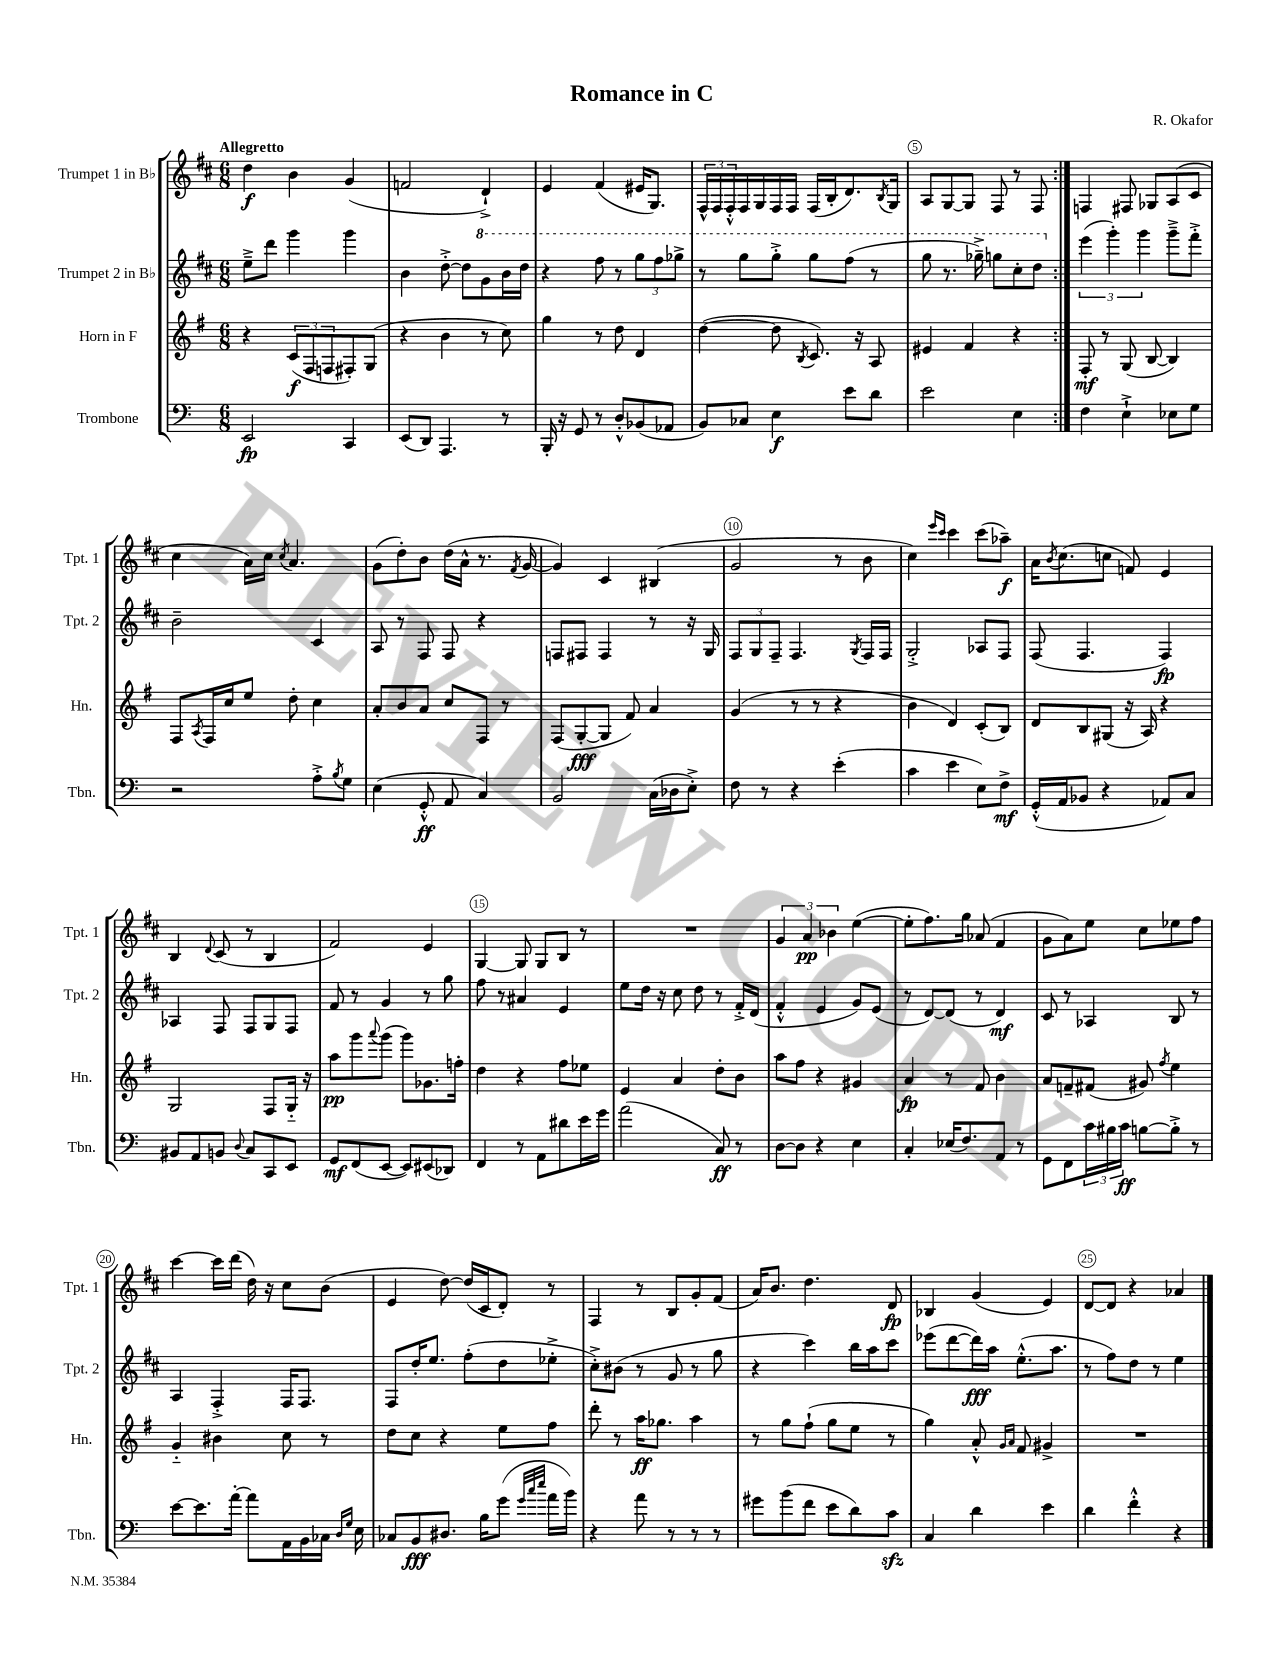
\header { title = "Romance in C" composer = "R. Okafor" }
<<
\new StaffGroup <<
\new Staff = "s0" \with { instrumentName = "Trumpet 1 in Bb" shortInstrumentName = "Tpt. 1" } {
    \clef treble \key d \major \numericTimeSignature \time 6/8 \tempo "Allegretto"
    \repeat volta 2 { d''4\f b'4 g'4( |
    f'2 d'4-!->) |
    e'4 fis'4( eis'16 g8.) |
    \tuplet 3/2 { fis16-^ fis16 fis16-.-^ } fis16 g16 fis16 fis16 fis16( b16-. d'8.) \acciaccatura { b8 } g16 |
    a8 g8~ g8 fis8 r8 fis8 | }
    f4 fis8 ges8 a8( cis'8 |
    cis''4 a'16) cis''16 \acciaccatura { cis''8 } a'4. |
    g'8( d''8-.) b'8 d''16( a'16-^ r8. \acciaccatura { fis'8 } g'16~ |
    g'4) cis'4 bis4( |
    g'2 r8 b'8 |
    cis''4) \grace { e'''16 cis'''16 } cis'''4 cis'''8( aes''8--\f) |
    a'16 \acciaccatura { b'8 } cis''8.( c''8 f'8) e'4 |
    b4 \appoggiatura { d'8 } cis'8( r8 b4 |
    fis'2) e'4 |
    g4~ g8 g8 b8 r8 |
    R2. |
    \tuplet 3/2 { g'4 a'4\pp bes'4 } e''4~( |
    e''8-. fis''8.) g''16 aes'8( fis'4 |
    g'8 a'8) e''8 cis''8 ees''8 fis''8 |
    cis'''4~ cis'''16 d'''16( d''16) r16 cis''8 b'8( |
    e'4 d''8~) d''16( cis'16 d'8-.) r8 |
    fis4 r8 b8 g'8-. fis'8( |
    a'16) b'8. d''4. d'8\fp |
    bes4 g'4( e'4) |
    d'8~ d'8 r4 aes'4 \bar "|." |
}
\new Staff = "s1" \with { instrumentName = "Trumpet 2 in Bb" shortInstrumentName = "Tpt. 2" } {
    \clef treble \key d \major \numericTimeSignature \time 6/8
    \repeat volta 2 { e''8---> d'''8 g'''4 g'''4 |
    b'4 d''8~-.-> d''8 \ottava #1 g''8 b''16 d'''16 |
    r4 fis'''8 r8 \tuplet 3/2 { g'''8 fis'''8 ges'''8-> } |
    r8 g'''8 g'''8-.-> g'''8 fis'''8( r8 |
    g'''8 r8. ges'''16--->) g'''8 cis'''8-. d'''8 \ottava #0 | }
    \tuplet 3/2 { e'''4( g'''4-.) g'''4 } g'''8---> fis'''8-.-> |
    b'2-- cis'4 |
    a8 r8 fis8 fis8 r4 |
    f8 fis8 fis4 r8 r16 g16 |
    \tuplet 3/2 { fis8 g8 fis8-- } fis4. \acciaccatura { g8 } fis16 fis16 |
    g2-.-> aes8 fis8 |
    fis8( fis4. fis4\fp) |
    aes4 fis8 fis8 g8 fis8 |
    fis'8 r8 g'4 r8 g''8 |
    fis''8 r8 ais'4 e'4 |
    e''8 d''16 r16 cis''8 d''8 r8 fis'16-.-> d'16( |
    fis'4-.-^ e'4 g'8) e'8( |
    r8 d'8~) d'8( r8 d'4\mf) |
    cis'8 r8 aes4 b8 r8 |
    a4 fis4-.-> fis16 fis8. |
    fis8 d''16-. e''8. fis''8-.( d''8 ees''8-.-> |
    cis''8-.->) bis'8( r8 g'8 r8 g''8 |
    r4 cis'''4) b''16 a''16 cis'''8 |
    ees'''8( d'''8~ d'''16\fff) a''16 e''8.-.-^( a''8. |
    r8 fis''8) d''8 r8 e''4 \bar "|." |
}
\new Staff = "s2" \with { instrumentName = "Horn in F" shortInstrumentName = "Hn." } {
    \clef treble \key g \major \numericTimeSignature \time 6/8
    \repeat volta 2 { r4 \tuplet 3/2 { c'8\f( fis8 f8 } fis8-.) g8( |
    r4 b'4 r8 c''8) |
    g''4 r8 d''8 d'4 |
    d''4~( d''8 \acciaccatura { b8 } c'8.) r16 a8 |
    eis'4 fis'4 r4 | }
    fis8-.\mf r8 g8( b8~ b4) |
    fis8 \acciaccatura { a8 } fis16 c''16 e''8 d''8-. c''4 |
    a'8-. b'8 a'8 c''8 fis8 r8 |
    fis8( g8~-.\fff g8 fis'8) a'4 |
    g'4( r8 r8 r4 |
    b'4 d'4) c'8-.( b8) |
    d'8 b8 gis8( r16 a16) r4 |
    g2 fis8 g16-_ r16 |
    a''8\pp g'''8 \appoggiatura { a'''8 } g'''8( g'''8) ges'8. f''16-. |
    d''4 r4 fis''8 ees''8 |
    e'4 a'4 d''8-. b'8 |
    a''8 fis''8 r4 gis'4 |
    a'4\fp r8 fis'8 b'4 |
    a'8 f'8-- fis'8( gis'8) \acciaccatura { fis''8 } e''4 |
    g'4-_ bis'4 c''8 r8 |
    d''8 c''8 r4 e''8 fis''8 |
    d'''8-. r8 a''16\ff ges''8. a''4 |
    r8 g''8 fis''8-!( g''8 e''8 r8 |
    g''4) a'8-.-^ \grace { g'16 a'16 } fis'8 gis'4-> |
    R2. \bar "|." |
}
\new Staff = "s3" \with { instrumentName = "Trombone" shortInstrumentName = "Tbn." } {
    \clef bass \key c \major \numericTimeSignature \time 6/8
    \repeat volta 2 { e,2\fp c,4 |
    e,8( d,8) a,,4. r8 |
    b,,16-. r16 g,8 r8 d8-.-^ bes,8( aes,8 |
    b,8) ces8 e4\f e'8 d'8 |
    e'2 e4 | }
    f4 e4-!-> ees8 g8 |
    r2 a8-.-> \acciaccatura { b8 } g8 |
    e4( g,8-.-^\ff a,8 c4) |
    b,2 c16( des16 e8-.->) |
    f8 r8 r4 e'4-.( |
    c'4 e'4 e8) f8->\mf |
    g,16-.-^( a,16 bes,8 r4 aes,8) c8 |
    bis,8 a,8 b,8 \appoggiatura { d8 } c8 c,8 e,8 |
    g,8\mf f,8( e,8~ e,8) eis,8( des,8) |
    f,4 r8 a,8 dis'8 e'16 g'16 |
    a'2( c8\ff) r8 |
    d8~ d8 r4 e4 |
    c4-. ees16( f8.) a,8 r8 |
    g,8 f,8 \tuplet 3/2 { c'16 bis16 c'16\ff } b8~ b8-.-> r8 |
    e'8~ e'8. a'16~-. a'8 a,16 b,16 ces16 \grace { d16 g16 } e16 |
    ces8 b,8\fff dis8. b16 g'8( \grace { g'32 c''32 e''32 } a'16 b'16) |
    r4 a'8 r8 r8 r8 |
    gis'8 b'8( f'8 e'8 d'8) c'8\sfz |
    c4 d'4 e'4 |
    d'4 f'4-.-^ r4 \bar "|." |
}
>>
>>
\layout { \context { \Score \override BarNumber.break-visibility = ##(#f #t #t) barNumberVisibility = #(every-nth-bar-number-visible 5) \override BarNumber.stencil = #(make-stencil-circler 0.1 0.3 ly:text-interface::print) } }
